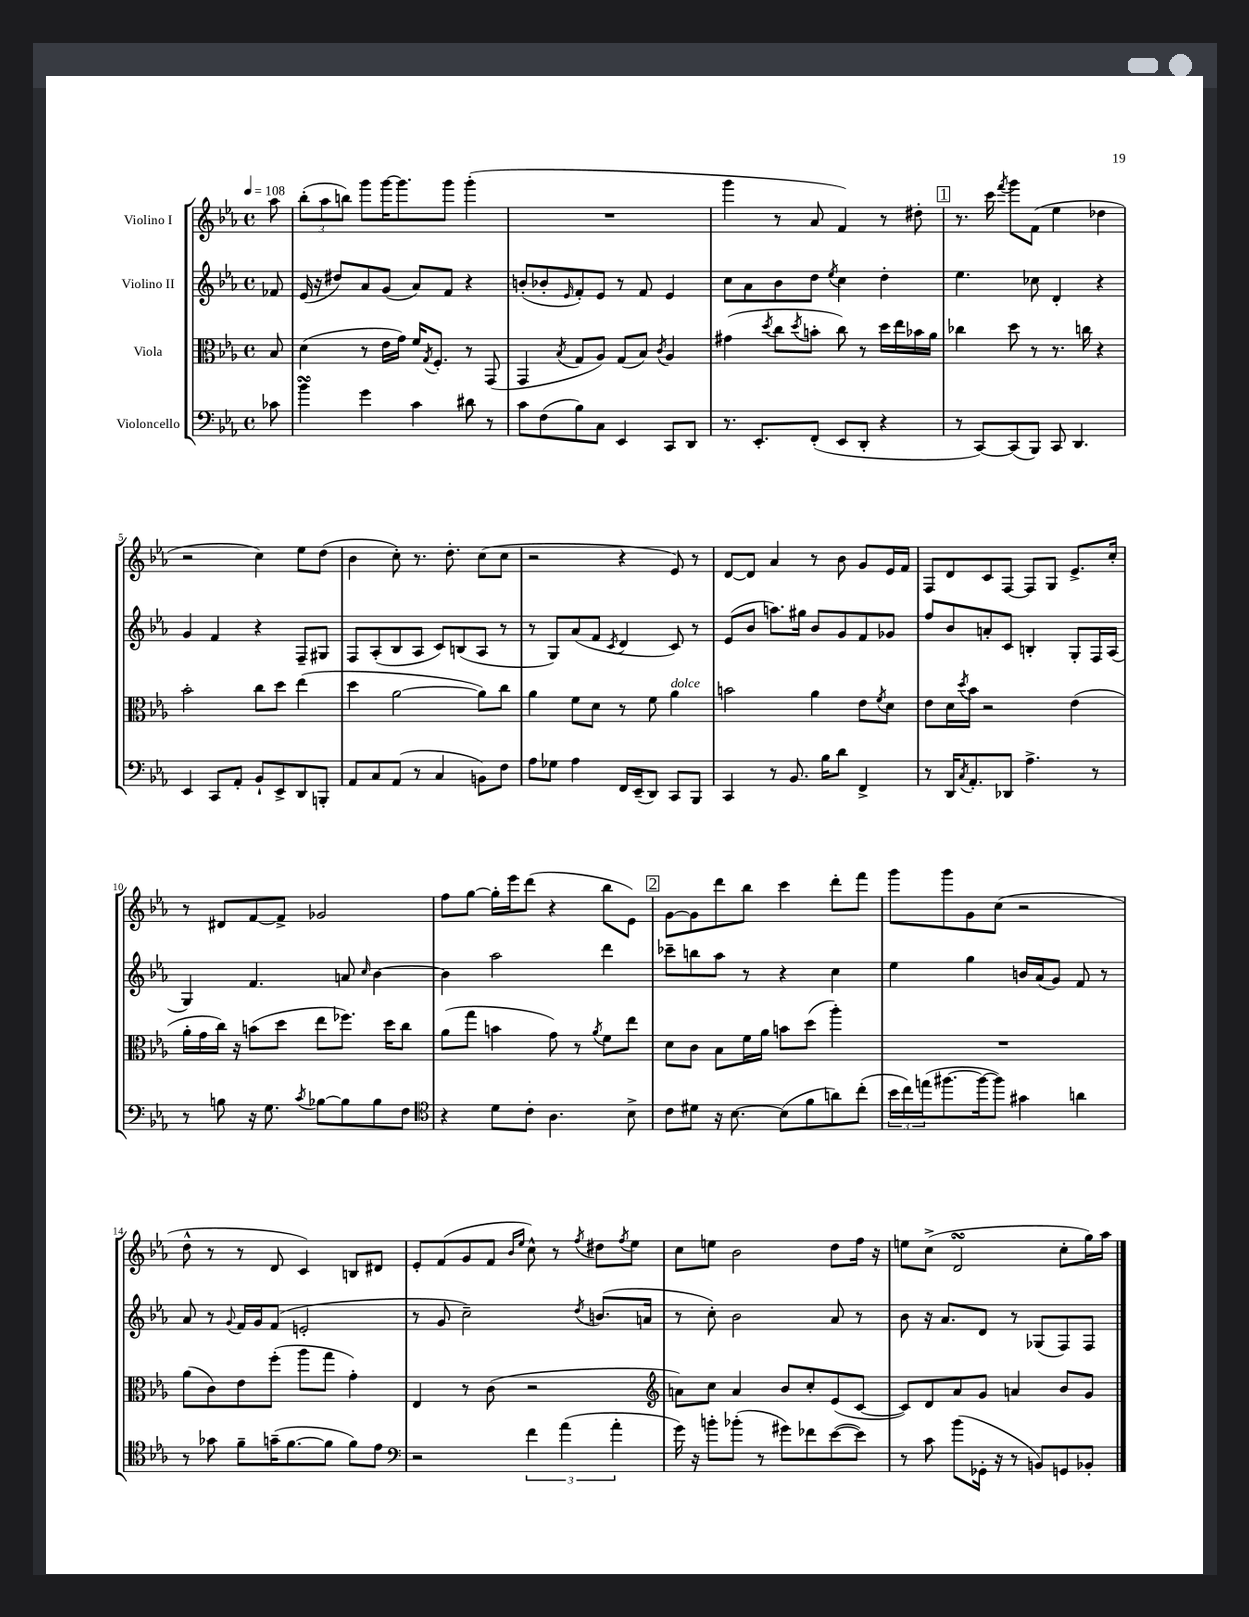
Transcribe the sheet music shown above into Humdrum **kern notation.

**kern	**kern	**kern	**kern
*part4	*part3	*part2	*part1
*staff4	*staff3	*staff2	*staff1
*I"Violoncello	*I"Viola	*I"Violino II	*I"Violino I
*clefF4	*clefC3	*clefG2	*clefG2
*k[b-e-a-]	*k[b-e-a-]	*k[b-e-a-]	*k[b-e-a-]
*M4/4	*M4/4	*M4/4	*M4/4
*met(c)	*met(c)	*met(c)	*met(c)
*MM108	*MM108	*MM108	*MM108
=	=	=	=
8c-X\	8B-/	8f-X/	8aa-\
=1	=1	=1	=1
4b-sSSS\	(4d\	(16e-/	(12bb-'\L
.	.	16r	.
.	.	.	12aa-\
.	.	8dd#X/L)	.
.	.	.	12bbn\J)
4g\	8r	8a-/	8ggg\L
.	16e-\LL	(8g/J	[16ggg\K
.	16g\JJ)	.	8.ggg\]
4c\	16f/KL	8a-/L)	.
.	8qG/	.	.
.	8.F'/J	.	.
.	.	8f/J	8ggg\J
8d#X\	8r	4r	(4ggg'\
8r	(8GG/	.	.
=2	=2	=2	=2
8c\L	4GG/	(8bn'/L	1r
(8F\	.	8b-X'/	.
.	8qB-/	16qqe-/	.
8B-\)	8G/L	8f'/)	.
8C\J	8A-/J)	8e-/J	.
4EE-/	(8G/L	8r	.
.	8B-/J)	8f/	.
.	8qc/	.	.
8CC/L	4A-/	4e-/	.
8DD/J	.	.	.
=3	=3	=3	=3
8.r	(4g#X\	8cc\L	4ggg\
.	.	8a-\	.
8.EE-'/L	.	.	.
.	8qdd/	.	.
.	8cc\L	8b-\	8r
.	8qdd/	.	.
(8FF'/J	8bn'\J	8dd\J	8a-/
.	.	8qee-/	.
8EE-/L	8cc\)	4cc\	4f/)
8DD'/J	8r	.	.
4r	16dd\LL	4dd'\	8r
.	16ee-\	.	.
.	16b-X\	.	8dd#X'\
.	16a-\JJ	.	.
!!LO:REH:place=s1:t=1
=4	=4	=4	=4
8r	4cc-X\	4.ee-\	8.r
[8CC/L)	.	.	.
.	.	.	16ccc\
.	.	.	8qfff/
(8CC/]	8dd\	.	8ggg\L
8BBB-/J)	8r	8cc-X\	(8f\J
8CC/	8.r	4d'/	4ee-\
4.DD/	.	.	.
.	16ccn\	.	.
.	4r	4r	4dd-X\
!!LO:LB:g=z
=5	=5	=5	=5
4EE-/	2b-'\	4g/	2r
8CC/L	.	4f/	.
8AA-'/J	.	.	.
8BB-`/L	8cc\L	4r	4cc\)
8EE-^/	8dd\J	.	.
8DD/	(4ee-\	8F~/L	8ee-\L
8BBBn'/J	.	8G#X/J	(8dd\J
=6	=6	=6	=6
8AA-/L	4dd\	8F/L	4b-\
8C/	.	(8A-'/	.
(8AA-/J	[2a-\	8B-/	8cc'\)
8r	.	8A-/J	8.r
4C/	.	8c/L)	.
.	.	.	8.dd'\
.	.	(8Bn/	.
8BBn\L)	8a-\L])	8A-/J	(8cc\L
8F\J	8cc\J	8r	8cc\J
=7	=7	=7	=7
8A-\L	4a-\	8r	2r
8G-X\J	.	8G/L)	.
4A-\	8f\L	(8a-/	.
.	8d\J	8f/J	.
.	.	8qc/	.
16FF/LL	8r	4d/	4r
(16EE-~/J	.	.	.
8DD/J)	8f\	.	.
!	!LO:TX:a:i:t=dolce	!	!
8CC/L	4a-\	8c/)	8e-/)
8BBB-/J	.	8r	8r
=8	=8	=8	=8
4CC/	2bn\	(8e-/L	[8d/L
.	.	8b-/J	8d/J]
8r	.	8.aan\L)	4a-/
8.BB-/	.	.	.
.	.	16gg#X\Jk	.
.	4a-\	8b-/L	8r
16B-\KL	.	.	.
8d\J	.	8g/	8b-\
4FF^/	8e-\L	8f/	8g/L
.	8qf/	.	.
.	8d\J	8g-X/J	16e-/L
.	.	.	16f/JJ
=9	=9	=9	=9
8r	8e-\L	8ff/L	8F/L
16DD/KL	16d\L	8b-/	8d/
8qC/	8qdd/	.	.
8.AA-'/	16b-\JJ	.	.
.	2r	8an'/	8c/
8DD-X/J	.	8c/J	[8F/J
4.A-^\	.	4Bn'/	8F/L]
.	.	.	8G/J
.	(4e-\	8G'/L	8.e-^/L
8r	.	16F/L	.
.	.	(16A-/JJ	16cc'/Jk
!!LO:LB:g=z
=10	=10	=10	=10
8r	16a-'\LL	4G/)	8r
.	16g\	.	.
8Bn\	16cc\JJ)	.	8d#X/L
.	16r	.	.
16r	(8bn\L	4.f/	[8f/
8.G\	.	.	.
.	8dd\J	.	8f^/J]
8qc/	.	.	.
[8B-X\L	8ee-\L	.	2g-X/
8B-\]	8.ff-X\J)	8an/	.
.	.	16qqcc/	.
8B-\	.	[4b-\	.
.	16dd\KL	.	.
8F\J	8cc\J	.	.
=11	=11	=11	=11
*clefC4	*	*	*
4r	(8a-\L	4b-\]	8ff\L
.	8gg\J	.	[8gg\J
8d\L	4bn\	2aa-\	16gg'\LL]
.	.	.	16eee-\J
8c'\J	.	.	(8ddd\J
4.A-\	8g\)	.	4r
.	8r	.	.
.	8qa-/	.	.
.	8f\L	4ddd\	8bb-\L
8B-^\	8ee-\J	.	8e-\J)
!!LO:REH:place=s1:t=2
=12	=12	=12	=12
8c\L	8d\L	8ccc-X~\L	[8g\L
8d#X\J	8c\J	8bbn\	8g\]
16r	8B-\L	8aa-\J	8ddd\
[8.B-\	.	.	.
.	16f\L	8r	8bb-\J
.	16a-\JJ	.	.
(8B-\L]	8bn\L	4r	4ccc\
8f\	(8dd\J	.	.
8an\)	4aa-'\)	4cc\	8ddd'\L
(8cc'\J	.	.	8fff\J
=13	=13	=13	=13
24b-\LL	1r	4ee-\	8ggg\L
24cc\)	.	.	.
(24een\J	.	.	.
[8.ff#X\	.	.	8ggg\
.	.	4gg\	8g\
16ff#\k_	.	.	.
8ff#\J])	.	.	(8cc\J
4g#X\	.	16bn/LL	2r
.	.	(16a-/J	.
.	.	8g/J)	.
4an\	.	8f/	.
.	.	8r	.
!!LO:LB:g=z
=14	=14	=14	=14
8r	(8a-\L	8a-/	8dd^^\
8g-X\	8c\)	8r	8r
.	.	8qqg/	.
8f~\L	8e-\	16f/LL	8r
.	.	16g/J	.
(16gn~\K	(8ff'\J	(8f/J	8d/
[8.f\	.	.	.
.	8aa-\L	2en'/	4c/)
8f\J]	8gg\J	.	.
8f\L)	4g'\)	.	8Bn/L
8e-\J	.	.	8d#X/J
=15	=15	=15	=15
*clefF4	*	*	*
2r	4E-/	8r	8e-'/L
.	.	8g/	(8f/
.	8r	2cc~\)	8g/
.	(8c\	.	8f/J
.	.	.	16qqb-/LL
.	.	.	16qqee-/JJ
6f\	2r	.	8cc^^\)
.	.	.	8r
(6a-\	.	.	.
.	.	8qdd/	8qff/
.	.	(8.bn/L	8dd#X\L
6a-'\	.	.	.
.	.	.	8qff/
.	.	.	8ee-\J
.	.	16an/Jk	.
=16	=16	=16	=16
*	*clefG2	*	*
16g\)	8an\L)	8r	8cc\L
16r	.	.	.
8bn'\L	8cc\J	8cc'\)	8een\J
(8b-X'\J	4a/	2b-\	2b-\
8r	.	.	.
8g#X\L)	8b-/L	.	.
8f-X\	8cc'/	.	.
([8e-\	(8e-/	8a-/	8dd\L
8e-\J])	[8c/J	8r	16ff\Jk
.	.	.	16r
=17	=17	=17	=17
8r	8c/L])	8b-\	8een\L
8c\	8d/	16r	(8cc^\J
.	.	8.a-/L	.
(8b-\L	8a-/	.	2dsSsS/
16GG-X'\Jk	8g/J	8d/J	.
16r	.	.	.
8r	4an/	8r	.
8BBn/L)	.	(8G-X/L	.
8GGn/	8b-/L	8F/)	8cc'\L
8BB-X'/J	8g/J	8F/J	16gg\L)
.	.	.	16aa-\JJ
==	==	==	==
*-	*-	*-	*-
